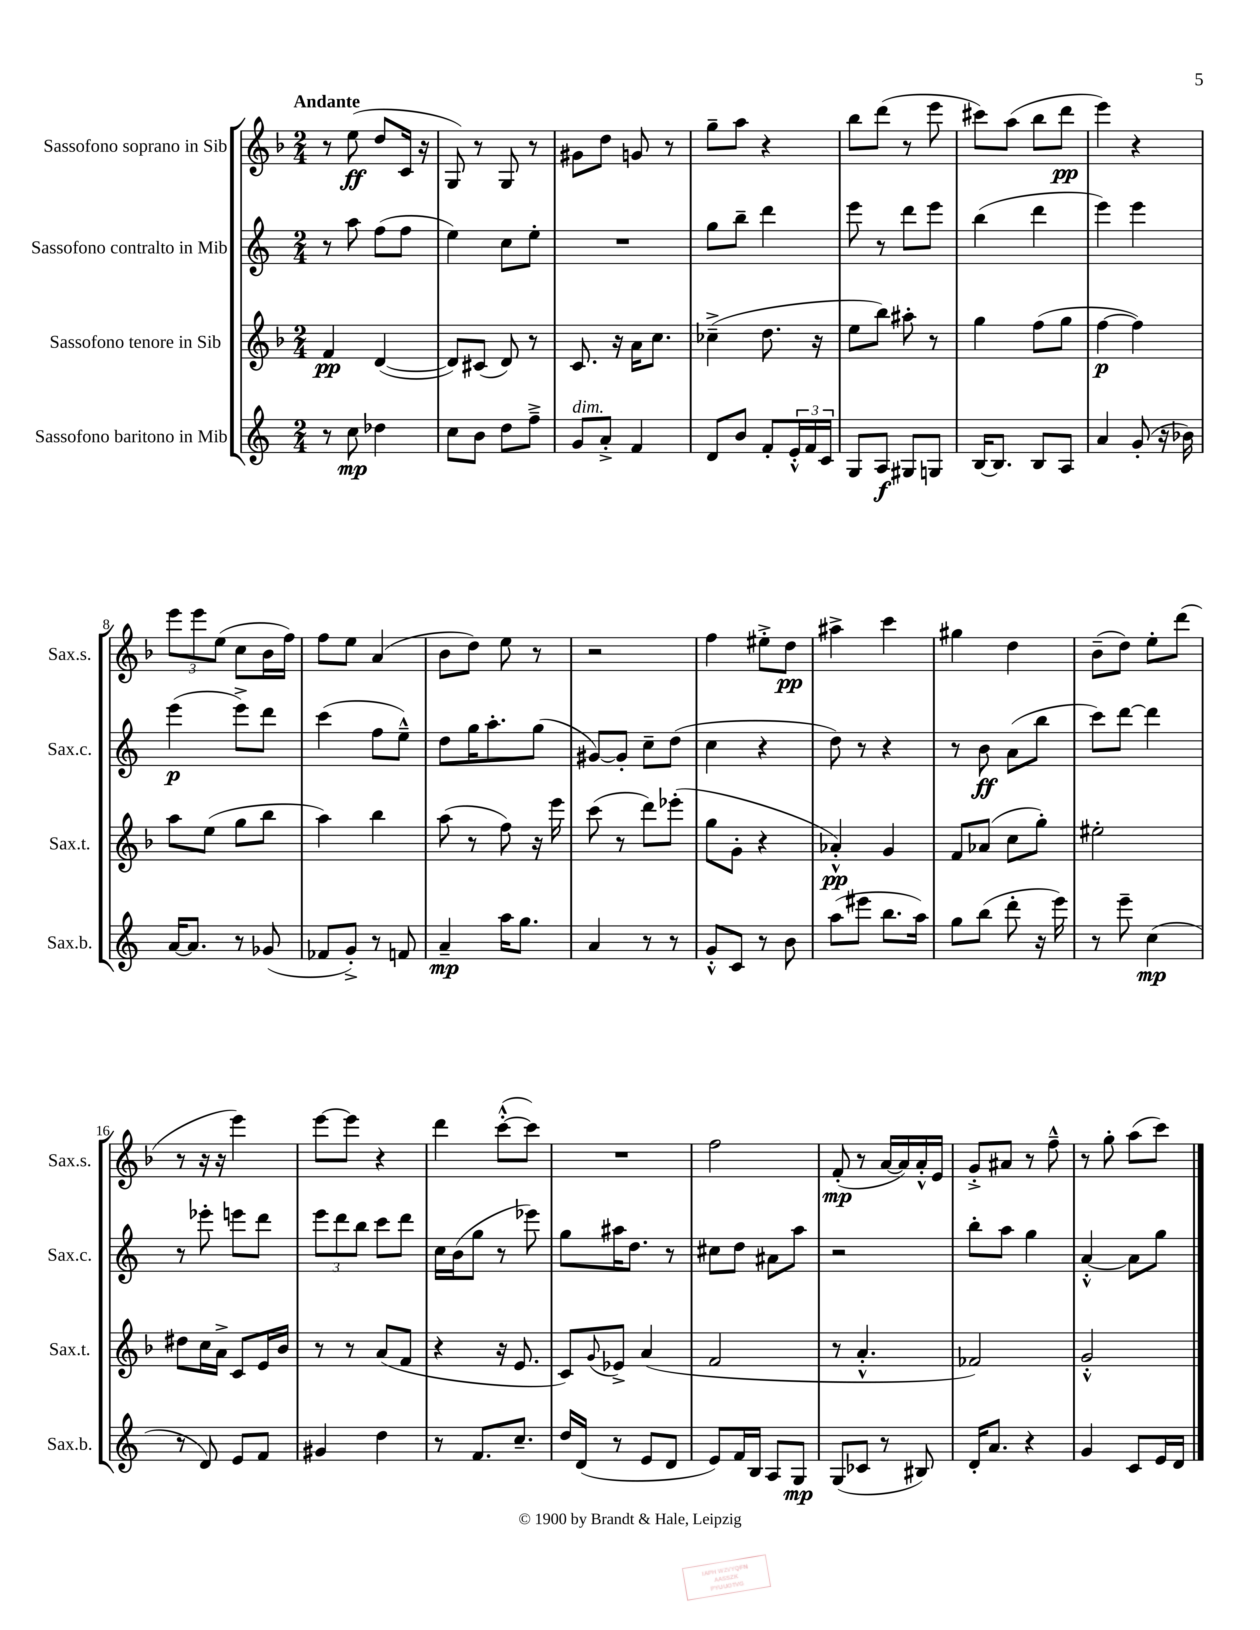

**kern	**kern	**kern	**kern
*staff4	*staff3	*staff2	*staff1
*clefG2	*clefG2	*clefG2	*clefG2
*k[]	*k[b-]	*k[]	*k[b-]
*M2/4	*M2/4	*M2/4	*M2/4
8r	4f	8r	8r
8cc	.	8aa	(8ee
4dd-	([4d	(8ff	8dd
.	.	8ff	16c
.	.	.	16r
=	=	=	=
8cc	8d])	4ee)	8G)
8b	(8c#	.	8r
8dd	8d)	8cc	8G
8ff~^	8r	8ee'	8r
=	=	=	=
8g	8.c	2r	8g#
8a'^	.	.	8dd
.	16r	.	.
4f	16a	.	8g
.	8.cc	.	.
.	.	.	8r
=	=	=	=
8d	(4cc-~^	8gg	8gg~
8b	.	8bb~	8aa
8f'	8.dd	4ddd	4r
24e'^^	.	.	.
24f	.	.	.
.	16r	.	.
24c	.	.	.
=	=	=	=
8G	8ee	8eee	8bb-
8A	8bb-)	8r	(8ddd
8G#	8aa#'	8ddd	8r
8G	8r	8eee	8eee
=	=	=	=
[16B	4gg	(4bb	8ccc#)
8.B]	.	.	.
.	.	.	(8aa
8B	(8ff	4ddd	8bb-
8A	8gg	.	8ddd
=	=	=	=
4a	[4ff	4eee)	4eee)
(8g'	4ff])	4eee	4r
16r	.	.	.
16b-)	.	.	.
=	=	=	=
[16a	8aa	(4eee	12eee
8.a]	.	.	.
.	.	.	12eee
.	(8ee	.	.
.	.	.	(12ee
8r	8gg	8eee^)	8cc
(8g-	8bb-	8ddd	16b-
.	.	.	16ff)
=	=	=	=
8f-	4aa)	(4ccc	8ff
8g'^)	.	.	8ee
8r	4bb-	8ff	(4a
8f	.	8ee~^^)	.
=	=	=	=
4a~	(8aa	8dd	8b-
.	8r	16gg	8dd)
.	.	8.aa'	.
16aa	8ff)	.	8ee
8.gg	.	.	.
.	16r	(8gg	8r
.	16eee	.	.
=	=	=	=
4a	(8ccc	[8g#)	2r
.	8r	8g#']	.
8r	8ddd)	8cc~	.
8r	(8eee-'	(8dd	.
=	=	=	=
8g'^^	8gg	4cc	4ff
8c	8g'	.	.
8r	4r	4r	8ee#'^
8b	.	.	8dd
=	=	=	=
(8aa	4a-'^^)	8dd)	4aa#^
8eee#	.	8r	.
8.bb	4g	4r	4ccc
16aa)	.	.	.
=	=	=	=
8gg	8f	8r	4gg#
(8bb	(8a-	8b	.
8ddd'	8cc	(8a	4dd
16r	8gg')	8bb	.
16eee)	.	.	.
=	=	=	=
8r	2ee#'	8ccc)	(8b-~
8eee~	.	[8ddd	8dd)
(4cc	.	4ddd]	8ee'
.	.	.	(8ddd
=	=	=	=
8r	8dd#	8r	8r
8d)	16cc	8eee-'	16r
.	16a^	.	16r
8e	8c	8eee	4eee)
8f	16e	8ddd	.
.	16b-	.	.
=	=	=	=
4g#	8r	12eee	[8eee
.	.	12ddd	.
.	8r	.	8eee]
.	.	12bb	.
4dd	(8a	8ccc	4r
.	8f	8ddd	.
=	=	=	=
8r	4r	16cc	4ddd
.	.	(16b	.
8.f	.	8gg	.
.	16r	8r	([8ccc'^^
8.cc~	8.e	.	.
.	.	8eee-)	8ccc])
=	=	=	=
16dd	8c)	8gg	2r
(16d	.	.	.
.	8qqg	.	.
8r	8e-^	16aa#	.
.	.	8.dd	.
8e	(4a	.	.
8d	.	8r	.
=	=	=	=
8e)	2f	8cc#	2ff
16f	.	8dd	.
16B	.	.	.
8A	.	8a#	.
8G	.	8aa	.
=	=	=	=
(8G	8r	2r	(8f'
8c-	4.a'^^	.	8r
8r	.	.	[16a
.	.	.	16a])
8B#)	.	.	16a'^^
.	.	.	16e
=	=	=	=
16d'	2f-)	8bb'	8g'^
8.a	.	.	.
.	.	8aa	8a#
4r	.	4gg	8r
.	.	.	8ff~^^
=	=	=	=
4g	2g'^^	[4a'^^	8r
.	.	.	8gg'
8c	.	8a]	(8aa
16e	.	8gg	8ccc)
16d	.	.	.
==	==	==	==
*-	*-	*-	*-
